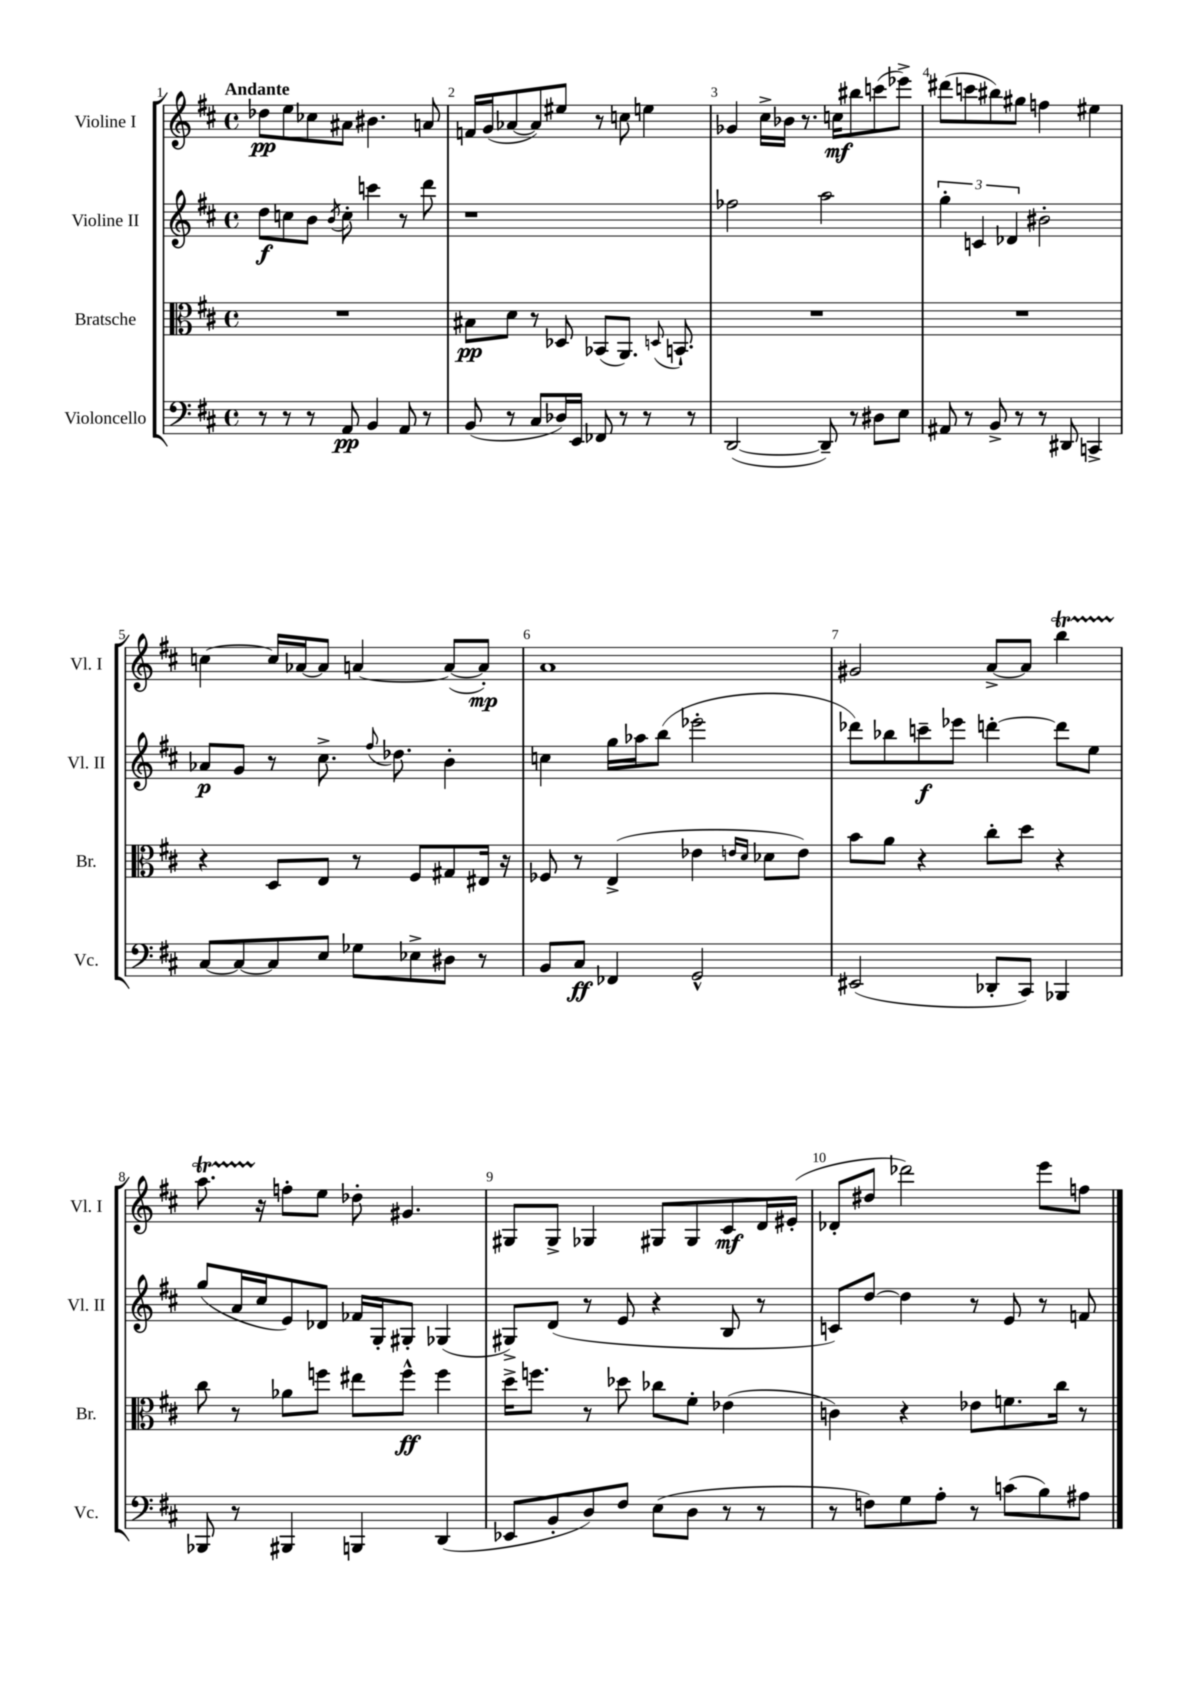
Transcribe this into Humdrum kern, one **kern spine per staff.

**kern	**kern	**kern	**kern
*staff4	*staff3	*staff2	*staff1
*clefF4	*clefC3	*clefG2	*clefG2
*k[f#c#]	*k[f#c#]	*k[f#c#]	*k[f#c#]
*M4/4	*M4/4	*M4/4	*M4/4
*met(c)	*met(c)	*met(c)	*met(c)
8r	1r	8dd	8dd-
8r	.	8cc	8ee
8r	.	8b	8cc-
.	.	8qb	.
8AA	.	8cc'	8a#
4BB	.	4ccc	4.b#
8AA	.	8r	.
8r	.	8ddd	8a
=	=	=	=
(8BB	8B#	1r	16f
.	.	.	(16g
8r	8d	.	[8a-
8C#	8r	.	8a-])
16D-)	8D-	.	8ee#
16EE	.	.	.
8FF-	(8BB-	.	8r
8r	8.AA)	.	8cc
8r	.	.	4ee
.	8qqD	.	.
.	8.BB`	.	.
8r	.	.	.
=	=	=	=
([2DD	1r	2ff-	4g-
.	.	.	16cc#^
.	.	.	16b-
.	.	.	8.r
8DD~])	.	2aa	.
.	.	.	16cc
8r	.	.	8bb#
8D#	.	.	(8ccc
8E	.	.	8eee-^)
=	=	=	=
8AA#	1r	6gg'	(8ddd#
8r	.	.	8ccc
.	.	6c	.
8BB^	.	.	8bb#)
.	.	6d-	.
8r	.	.	8gg#
8r	.	2b#'	4ff
8DD#	.	.	.
4CC^	.	.	4ee#
=	=	=	=
[8C#	4r	8a-	[4cc
8C#_	.	8g	.
8C#]	8D	8r	16cc]
.	.	.	[16a-
8E	8E	8.cc#^	8a-]
8G-	8r	.	[4a
.	.	8qqff#	.
.	.	8.dd-	.
8E-^	8F#	.	.
8D#	8G#	4b'	(8a_
8r	16E#	.	8a'])
.	16r	.	.
=	=	=	=
8BB	8F-	4cc	1a
8C#	8r	.	.
4FF-	(4E^	16gg	.
.	.	16aa-	.
.	.	(8bb	.
2GG^^	4e-	2eee-'	.
.	16qqe	.	.
.	16qqd	.	.
.	8d-	.	.
.	8e)	.	.
=	=	=	=
(2EE#	8b	8ddd-)	2g#
.	8a	8bb-	.
.	4r	8ccc~	.
.	.	8eee-	.
8DD-'	8cc#'	[4ddd'	[8a^
8CC#)	8dd	.	8a]
4BBB-	4r	8ddd]	4bb
.	.	8ee	.
=	=	=	=
8BBB-	8cc#	(8gg	8.aa
8r	8r	16a	.
.	.	16cc#	16r
4BBB#	8a-	8e)	8ff'
.	8ff	8d-	8ee
4BBB	8ee#	16f-	8dd-'
.	.	16G'	.
.	8ff^^	8G#'	4.g#
(4DD	4ff	(4G-	.
=	=	=	=
8EE-	16dd^	8G#^)	8G#
.	8.ff	.	.
8BB'	.	(8d	8G#^
8D)	8r	8r	4G-
8F#	8dd-	8e	.
(8E	8cc-	4r	8G#
8D	8f#'	.	8G#
8r	(4e-	8B	8c#
8r	.	8r	16d
.	.	.	(16e#'
=	=	=	=
8r	4c)	8c)	8d-'
8F)	.	[8dd	8dd#
8G	4r	4dd]	2ddd-)
8A'	.	.	.
8r	8e-	8r	.
(8c	8.f	8e	.
8B)	.	8r	8eee
.	16cc#	.	.
8A#	8r	8f	8ff
==	==	==	==
*-	*-	*-	*-
